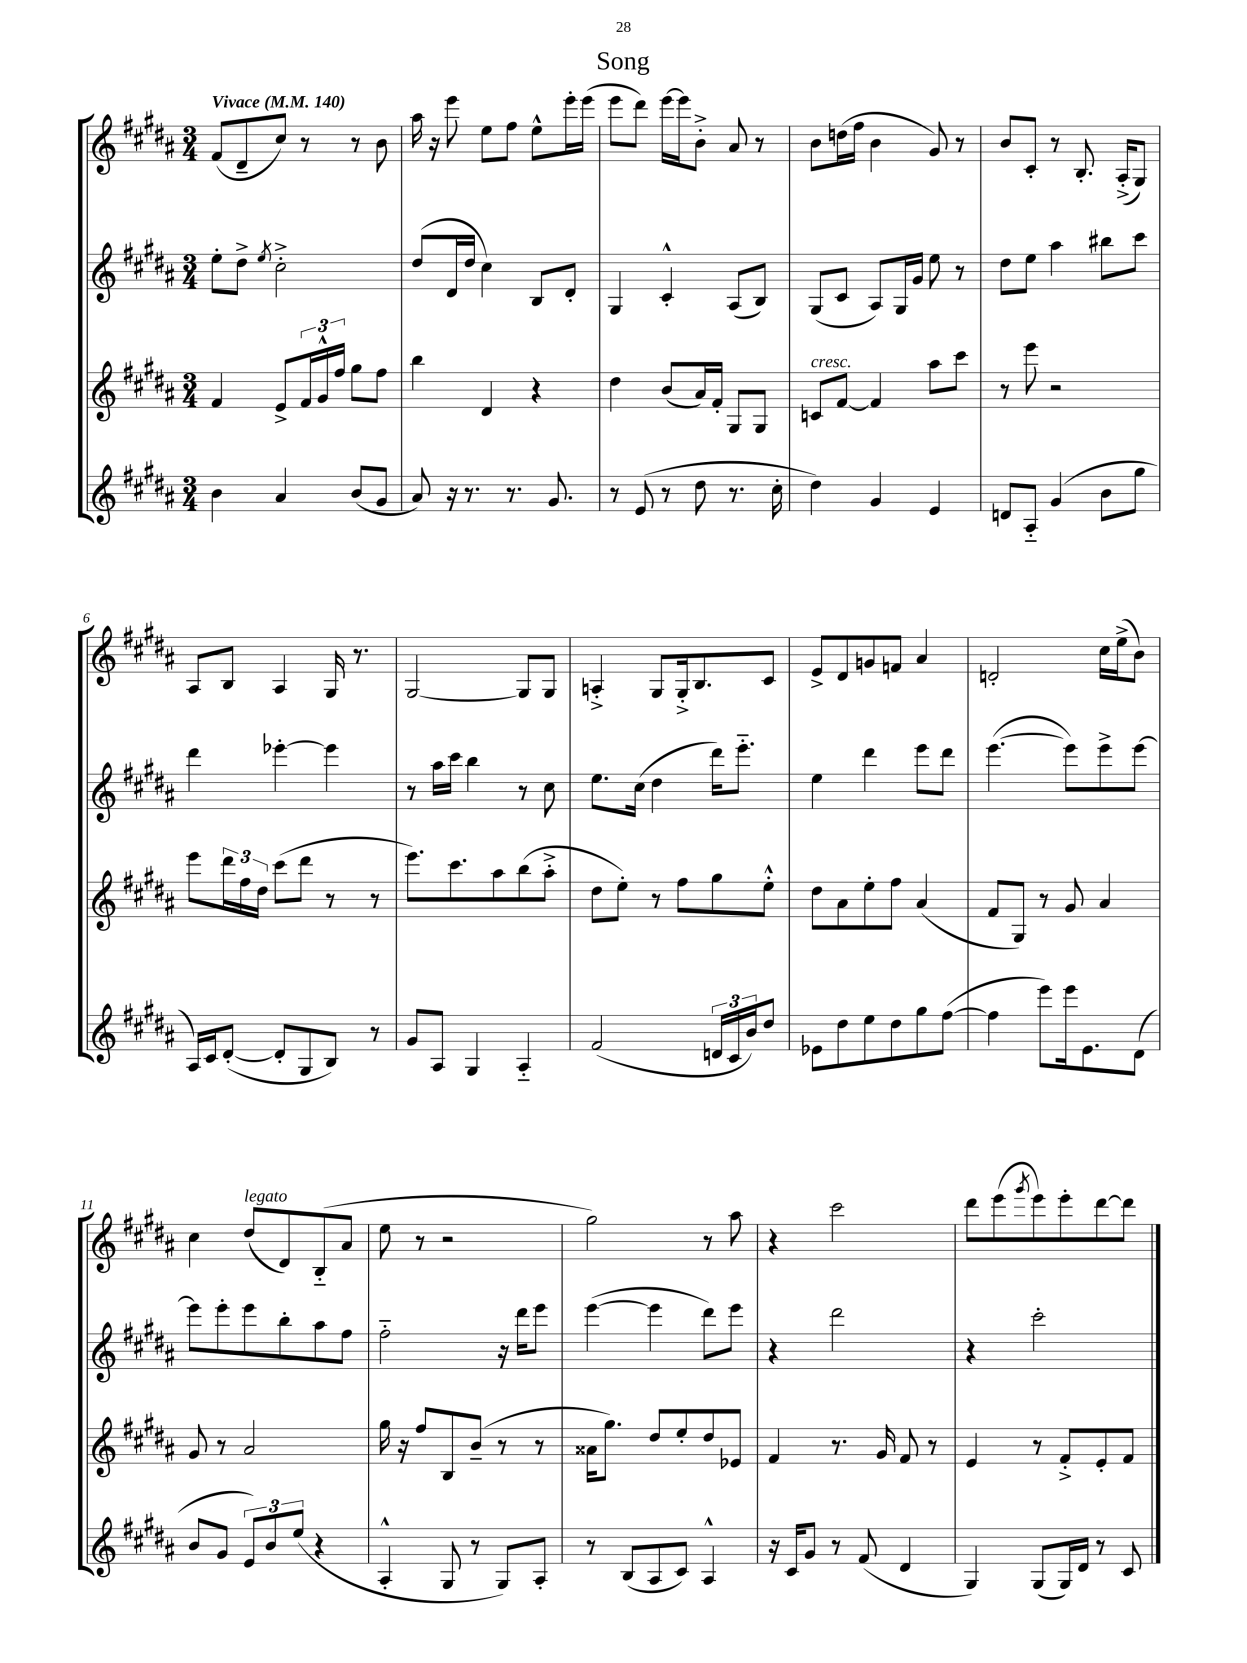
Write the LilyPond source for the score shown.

\header { title = "Song" }
<<
\new StaffGroup <<
\new Staff = "s0" {
    \clef treble \key b \major \numericTimeSignature \time 3/4 \tempo "Vivace" 4 = 140
    fis'8( dis'8-- cis''8) r8 r8 b'8 |
    ais''16 r16 e'''8 e''8 fis''8 e''8-^ e'''16-. e'''16( |
    e'''8 dis'''8) e'''16~ e'''16 b'8-.-> ais'8 r8 |
    b'8 d''16( fis''16 b'4 gis'8) r8 |
    b'8 cis'8-. r8 b8.-. ais16-.->( gis8) |
    ais8 b8 ais4 gis16 r8. |
    gis2~ gis8 gis8 |
    a4-.-> gis8 gis16-.-> b8. cis'8 |
    e'8-> dis'8 g'8 f'8 ais'4 |
    d'2-. cis''16 e''16->( b'8) |
    cis''4 dis''8^\markup { \italic "legato" }( dis'8) b8-_( ais'8 |
    e''8 r8 r2 |
    gis''2) r8 ais''8 |
    r4 cis'''2 |
    dis'''8 e'''8( \acciaccatura { gis'''8 } e'''8) e'''8-. dis'''8~ dis'''8 \bar "|." |
}
\new Staff = "s1" {
    \clef treble \key b \major \numericTimeSignature \time 3/4
    e''8-. dis''8-> \acciaccatura { e''8 } cis''2-.-> |
    dis''8( dis'16 dis''16 cis''4) b8 dis'8-. |
    gis4 cis'4-.-^ ais8( b8) |
    gis8( cis'8 ais8) gis16 gis'16 e''8 r8 |
    dis''8 e''8 ais''4 bis''8 cis'''8 |
    dis'''4 ees'''4~-. ees'''4 |
    r8 ais''16 cis'''16 b''4 r8 cis''8 |
    e''8. cis''16( dis''4 dis'''16) e'''8.-_ |
    e''4 dis'''4 e'''8 dis'''8 |
    e'''4.~( e'''8) e'''8-> e'''8~ |
    e'''8 e'''8-. e'''8 b''8-. ais''8 fis''8 |
    fis''2-_ r16 dis'''16 e'''8 |
    e'''4~( e'''4 dis'''8) e'''8 |
    r4 dis'''2 |
    r4 cis'''2-. \bar "|." |
}
\new Staff = "s2" {
    \clef treble \key b \major \numericTimeSignature \time 3/4
    fis'4 e'8-> \tuplet 3/2 { fis'16 gis'16-^ fis''16 } gis''8 fis''8 |
    b''4 dis'4 r4 |
    dis''4 b'8( ais'16) fis'16-. gis8 gis8 |
    c'8^\markup { \italic "cresc." } fis'8~ fis'4 ais''8 cis'''8 |
    r8 e'''8 r2 |
    e'''8 \tuplet 3/2 { dis'''16 fis''16 dis''16 } cis'''8( dis'''8 r8 r8 |
    e'''8.) cis'''8. ais''8 b''8( ais''8-.-> |
    dis''8 e''8-.) r8 fis''8 gis''8 e''8-.-^ |
    dis''8 ais'8 e''8-. fis''8 ais'4( |
    fis'8 gis8) r8 gis'8 ais'4 |
    gis'8 r8 ais'2 |
    gis''16 r16 fis''8 b8 b'8--( r8 r8 |
    aisis'16 gis''8.) dis''8 e''8-. dis''8 ees'8 |
    fis'4 r8. gis'16 fis'8 r8 |
    e'4 r8 fis'8-.-> e'8-. fis'8 \bar "|." |
}
\new Staff = "s3" {
    \clef treble \key b \major \numericTimeSignature \time 3/4
    b'4 ais'4 b'8( gis'8 |
    ais'8) r16 r8. r8. gis'8. |
    r8 e'8( r8 dis''8 r8. cis''16-. |
    dis''4) gis'4 e'4 |
    d'8 ais8-_ gis'4( b'8 gis''8 |
    ais16) cis'16 dis'8~-.( dis'8-. gis8 b8) r8 |
    gis'8 ais8 gis4 ais4-_ |
    fis'2( \tuplet 3/2 { d'16 cis'16 b'16) } dis''8 |
    ees'8 dis''8 e''8 dis''8 gis''8 fis''8~( |
    fis''4 e'''8) e'''16 e'8. dis'8( |
    b'8 gis'8 \tuplet 3/2 { e'8) b'8 e''8( } r4 |
    ais4-.-^ gis8 r8 gis8) ais8-. |
    r8 b8( ais8 cis'8) ais4-^ |
    r16 cis'16 gis'8 r8 fis'8( dis'4 |
    gis4) gis8( gis16) dis'16 r8 cis'8 \bar "|." |
}
>>
>>
